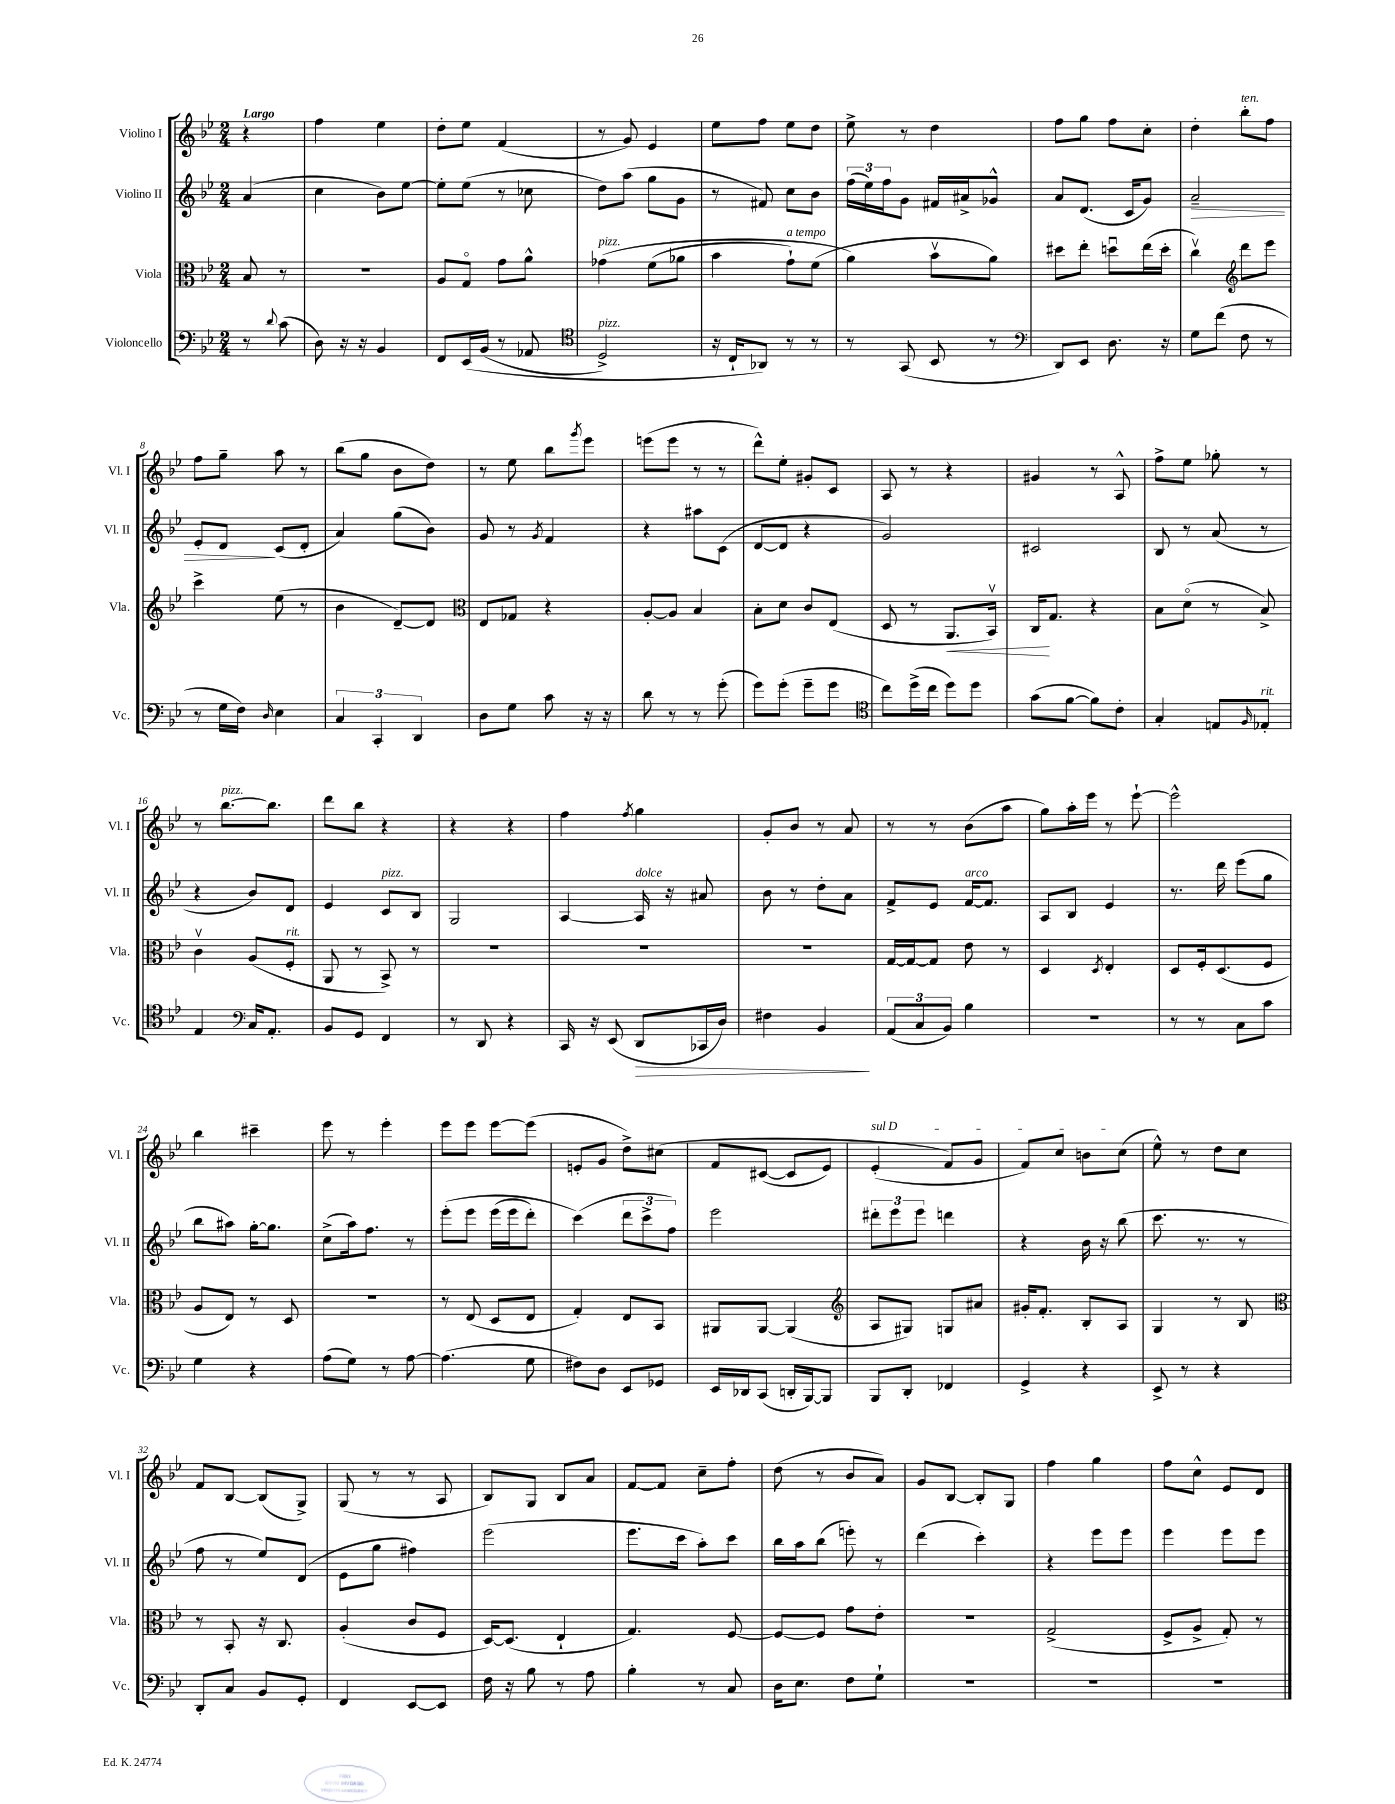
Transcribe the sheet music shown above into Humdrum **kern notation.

**kern	**kern	**kern	**kern
*staff4	*staff3	*staff2	*staff1
*clefF4	*clefC3	*clefG2	*clefG2
*k[b-e-]	*k[b-e-]	*k[b-e-]	*k[b-e-]
*M2/4	*M2/4	*M2/4	*M2/4
8r	8B-	(4a	4r
8qqd	.	.	.
(8c	8r	.	.
=	=	=	=
8D)	2r	4cc	4ff
16r	.	.	.
16r	.	.	.
4BB-	.	8b-)	4ee-
.	.	[8ee-	.
=	=	=	=
8FF	8A	8ee-']	8dd'
&(16EE-	8Go	(8ee-	8ee-
(16BB-	.	.	.
8r	8g	8r	(4f
8AA-	8a^^	8cc-	.
=	=	=	=
*clefC4	*	*	*
2D^)	&(4g-	8dd)	8r
.	.	(8aa	8g)
.	(8f	8gg	4e-
.	8a-	8g	.
=	=	=	=
16r	4b-	8r	8ee-
16C`	.	.	.
8AA-&)	.	8f#)	8ff
8r	8g`)	8cc	8ee-
8r	(8f	8b-	8dd
=	=	=	=
8r	4a&)	(24ff	8ee-^
.	.	24ee-)	.
.	.	24ff	.
(8GG	.	8g	8r
8BB-	8b-v	16f#	4dd
.	.	16a#^	.
8r	8a)	8g-^^	.
=	=	=	=
*clefF4	*	*	*
8DD)	8dd#	8a	8ff
8EE-	8ee-'	(8.d	8gg
8.D	8ddu	.	8ff
.	.	16c	.
.	(16ee-	8g)	8cc'
16r	16dd'	.	.
=	=	=	=
8G	4ccv)	2a~	4dd'
(8f	.	.	.
*	*clefG2	*	*
8F	8ddd	.	8bb-'
8r	8eee-	.	8ff
=	=	=	=
8r	4ccc^	8e-'	8ff
16G	.	8d	8gg~
16F)	.	.	.
16qqD	.	.	.
4E-	(8ee-	(8c	8aa
.	8r	8d'	8r
=	=	=	=
6C	4b-	4a)	(8bb-
.	.	.	8gg
6CC'	.	.	.
.	[8d~)	(8gg	8b-
6DD	.	.	.
.	8d]	8b-)	8dd)
=	=	=	=
*	*clefC3	*	*
8D	8E-	8g	8r
8G	8G-	8r	8ee-
.	.	8qg	.
8c	4r	4f	8bb-
.	.	.	8qggg
16r	.	.	8eee-
16r	.	.	.
=	=	=	=
8d	[8A'	4r	(8eee
8r	8A]	.	8eee
8r	4B-	8aa#	8r
(8g'	.	(8c	8r
=	=	=	=
8g)	8B-'	[8d	8ddd^^)
(8g'	8d	8d]	8ee-'
8g~	8c	4r	8g#'
8g	(8E-	.	8c
=	=	=	=
*clefC4	*	*	*
8cc)	8D	2g)	8A
(16dd^	8r	.	8r
16cc	.	.	.
8dd)	8.AA	.	4r
8dd	.	.	.
.	16BB-v)	.	.
=	=	=	=
(8g	16C	2c#	4g#
.	8.G	.	.
[8f	.	.	.
8f])	4r	.	8r
8c'	.	.	8A^^
=	=	=	=
4G'	8B-	8B-	8ff^
.	(8do	8r	8ee-
8E	8r	(8a	8gg-'
16qqF	.	.	.
8E-'	8B-^)	8r	8r
=	=	=	=
4E-	4cv	4r	8r
.	.	.	[8.bb-
*clefF4	*	*	*
16C	(8A	8b-)	.
8.AA'	.	.	8.bb-]
.	8F'	8d	.
=	=	=	=
8BB-	8AA	4e-	8ddd
8GG	8r	.	8bb-
4FF	8BB-^)	8c	4r
.	8r	8B-	.
=	=	=	=
8r	2r	2G	4r
8DD	.	.	.
4r	.	.	4r
=	=	=	=
16CC	2r	[4A	4ff
16r	.	.	.
(8EE-	.	.	.
.	.	.	8qff
8DD	.	16A]	4gg
.	.	16r	.
16CC-	.	8a#	.
16D)	.	.	.
=	=	=	=
4F#	2r	8b-	8g'
.	.	8r	8b-
4BB-	.	8dd'	8r
.	.	8a	8a
=	=	=	=
(12AA	[16G	8f^	8r
.	16G_	.	.
12C	.	.	.
.	8G]	8e-	8r
12BB-)	.	.	.
4B-	8e-	[16f	(8b-
.	.	8.f]	.
.	8r	.	8aa
=	=	=	=
2r	4D	8A	8gg)
.	.	8B-	16aa'
.	.	.	16eee-
.	8qD	.	.
.	4E-'	4e-	8r
.	.	.	[8eee-`
=	=	=	=
8r	8D	8.r	2eee-^^]
8r	16F'	.	.
.	(8.D	16ddd	.
8C	.	(8eee-	.
8c	8F	8gg	.
=	=	=	=
4G	8A	8bb-	4bb-
.	8E-)	8aa#)	.
4r	8r	[16gg'	4ccc#~
.	.	8.gg]	.
.	8D	.	.
=	=	=	=
(8A	2r	(8cc^	8eee-
8G)	.	16aa)	8r
.	.	8.ff	.
8r	.	.	4eee-'
[8A	.	8r	.
=	=	=	=
(4.A]	8r	&(8eee-'	8eee-
.	(8E-	8eee-	8eee-
.	8D	(16eee-	[8eee-
.	.	16eee-	.
8G	8E-	8ddd')	(8eee-]
=	=	=	=
8F#)	4G')	(4ccc&)	8e'
8D	.	.	8g
8EE-	8E-	12ddd	8dd^)
.	.	12ccc^	.
8GG-	8BB-	.	&(8cc#
.	.	12ff)	.
=	=	=	=
16EE-	8AA#	2eee-	8f
16DD-	.	.	.
(8CC	[8AA#	.	([8c#
16DD'	(4AA#]	.	8c#]
[16BBB-)	.	.	.
8BBB-]	.	.	8e-)
=	=	=	=
*	*clefG2	*	*
8BBB-	8A	12ddd#'	(4e-'
.	.	12eee-	.
8DD'	8G#)	.	.
.	.	12eee-	.
4FF-	8G	4ddd	8f&)
.	8a#	.	8g
=	=	=	=
4GG^	16g#'	4r	8f)
.	8.f'	.	.
.	.	.	8cc
4r	8B-'	16b-	8b
.	.	16r	.
.	8A	(8bb-	(8cc
=	=	=	=
8EE-^	4G	8.ccc	8ee-^^)
8r	.	.	8r
.	.	8.r	.
4r	8r	.	8dd
.	8B-	8r	8cc
=	=	=	=
*	*clefC3	*	*
8DD'	8r	8ff	8f
8C	8BB-'	8r	[8B-
8BB-	16r	8ee-)	(8B-]
.	8.C	.	.
8GG'	.	(8d	8G^)
=	=	=	=
4FF	(4A'	8e-	(8G
.	.	8gg	8r
[8EE-	8c	4ff#)	8r
8EE-]	8F	.	8A
=	=	=	=
16F	[16D)	(2eee-	8B-)
16r	(8.D]	.	.
8B-	.	.	8G
8r	4E-`	.	8B-
8A	.	.	8a
=	=	=	=
4B-'	4.G)	8.eee-	[8f
.	.	.	8f]
.	.	16ccc	.
8r	.	8aa')	8cc~
8C	[8F	8ccc	8ff'
=	=	=	=
16D	8F_	16bb-	(8dd
8.E-	.	16aa	.
.	8F]	(8bb-	8r
8F	8g	8eee')	8b-
8G`	8e-'	8r	8a)
=	=	=	=
2r	2r	(4ddd	8g
.	.	.	[8B-
.	.	4ccc')	8B-']
.	.	.	8G
=	=	=	=
2r	(2G^	4r	4ff
.	.	8eee-	4gg
.	.	8eee-	.
=	=	=	=
2r	8F^	4eee-	8ff
.	8A^	.	8cc^^
.	8G')	8eee-	8e-
.	8r	8eee-	8d
==	==	==	==
*-	*-	*-	*-
